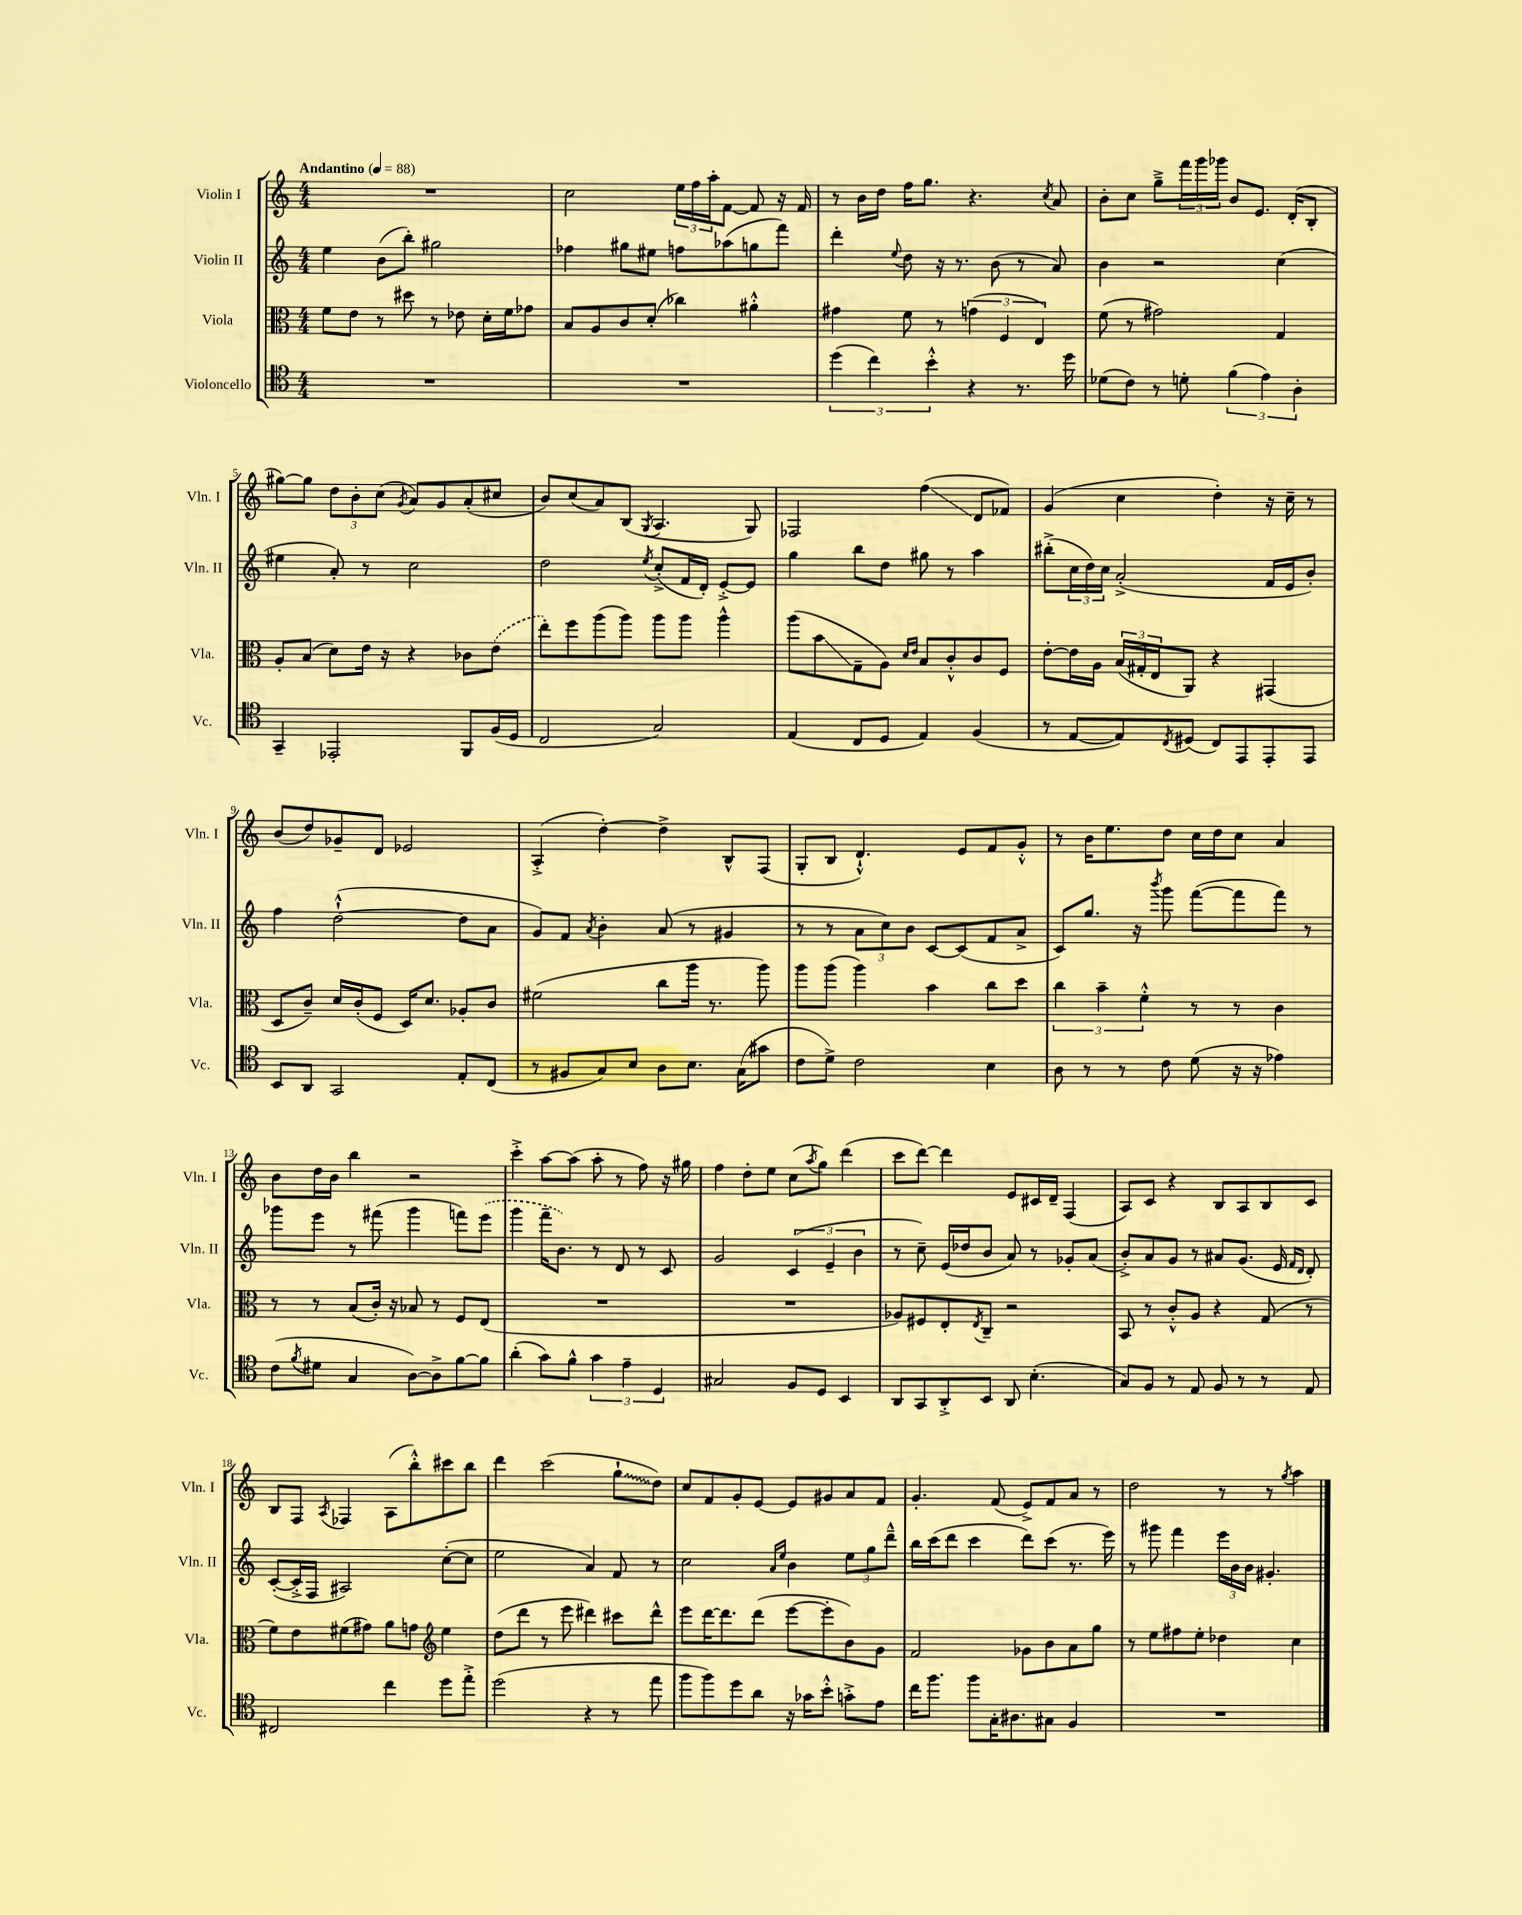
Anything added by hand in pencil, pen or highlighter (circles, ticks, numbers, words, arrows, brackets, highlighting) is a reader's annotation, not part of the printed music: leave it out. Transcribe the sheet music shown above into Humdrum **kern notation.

**kern	**kern	**kern	**kern
*staff4	*staff3	*staff2	*staff1
*clefC4	*clefC3	*clefG2	*clefG2
*k[]	*k[]	*k[]	*k[]
*M4/4	*M4/4	*M4/4	*M4/4
*MM88	*MM88	*MM88	*MM88
1r	8f	4ee	1r
.	8e	.	.
.	8r	(8b	.
.	8dd#	8bb')	.
.	8r	2gg#	.
.	8e-	.	.
.	16d'	.	.
.	16f	.	.
.	8g-	.	.
=	=	=	=
1r	8B	4ff-	2cc
.	8A	.	.
.	8c	8gg#	.
.	(8d'	8ee#	.
.	4cc-)	8ff	24ee
.	.	.	24ff
.	.	.	24aa'
.	.	(8aa-	[8f
.	4a#'^^	8gg	8f]
.	.	8fff)	16r
.	.	.	16f
=	=	=	=
(6dd	4g#	4ddd'	8r
.	.	.	16b
6cc)	.	.	.
.	.	.	16dd
.	.	8qqee	.
.	8f	8dd	16ff
.	.	.	8.gg
6b'^^	.	.	.
.	8r	16r	.
.	.	8.r	.
4r	(6g	.	4.r
.	.	(8b	.
.	6F	.	.
8.r	.	8r	.
.	6E)	.	.
.	.	.	8qcc
.	.	8a)	8a
16dd	.	.	.
=	=	=	=
(8d-	(8f	4b	8b'
8c)	8r	.	8cc
8r	2g#)	2r	8gg~^
8d'	.	.	24fff
.	.	.	24ggg
.	.	.	24ggg-
(6f	.	.	8b
.	.	.	8.e
6e)	.	.	.
.	4G	(4cc	.
.	.	.	(16d'
6A'	.	.	.
.	.	.	8B'
=	=	=	=
4GG~	8A'	4ee#	[8gg#)
.	(8B	.	8gg#]
2EE-'	8d)	8a')	12dd
.	.	.	12b'
.	16e	8r	.
.	.	.	(12cc
.	16r	.	.
.	.	.	8qg
.	4r	2cc	8a)
.	.	.	8g
8FF	8c-	.	(8a'
(16F	(8e	.	8cc#
16D	.	.	.
=	=	=	=
2C	8ee')	2dd	8b)
.	8ff	.	(8cc
.	(8aa	.	8a)
.	8aa)	.	(8B
.	.	8qee	8qG
2G)	8aa	(8cc'^	4.A
.	8aa	16f	.
.	.	16d')	.
.	4aa^^	[8e'^	.
.	.	8e]	8G)
=	=	=	=
(4E	(8aa	4gg	2F-
.	8b	.	.
8C	8G~	8bb	.
8D	8A)	8dd	.
.	16qqd	.	.
.	16qqe	.	.
4E)	8B	8gg#	(4ff
.	8c'^^	8r	.
(4F	8c	4aa	8d
.	8F	.	8f-)
=	=	=	=
8r	[8e'	(8bb#'^	(4g
[8E	16e]	24cc	.
.	.	24dd)	.
.	16A	.	.
.	.	24cc	.
8E])	(24B	(2a'^	4cc
.	24G#'	.	.
.	24E	.	.
8qC	.	.	.
(8D#	8AA)	.	.
8C)	4r	.	4dd')
8EE	.	.	.
8EE'	(4GG#	16f	16r
.	.	16e	16cc~
8EE	.	8b')	8r
=	=	=	=
8BB	8D	4ff	(8b
8AA	8c~)	.	8dd)
2GG	16d	([2dd`^^	8g-~
.	(16c'	.	.
.	8F	.	8d
.	16D)	.	2e-
.	8.d	.	.
8E'	8A-'	8dd]	.
(8C	8c	8a	.
=	=	=	=
8r	(2f#	8g)	(4A'^
8F#	.	8f	.
.	.	8qa	.
8G)	.	4b'	[4dd')
8B	.	.	.
8A	8cc	(8a	4dd^]
8.B	16aa	8r	.
.	8.r	.	.
.	.	4g#	8B^^
(16G	.	.	.
8g#	8aa)	.	(8F
=	=	=	=
8c	8aa	8r	8G'
8d^)	(8aa	8r	8B
2c	4aa)	12a	4.d`^^)
.	.	12cc)	.
.	.	12b	.
.	4b	[8c	.
.	.	(8c]	8e
4B	8cc	8f	8f
.	8dd	8a^	8g'^^
=	=	=	=
8A	6cc	8c)	8r
8r	.	8.gg	16b
.	6b~	.	.
.	.	.	8.ee
8r	.	.	.
.	.	16r	.
.	6f'^^	.	.
.	.	8qbbb	.
8c	.	8ggg	8dd
(8d	8r	([8fff	16cc
.	.	.	16dd
16r	8r	8fff]	8cc
16r	.	.	.
4e-)	4c	8fff)	4a
.	.	8r	.
=	=	=	=
(8c	8r	8ggg-	8b
8qf	.	.	.
8d#	8r	8eee	16dd
.	.	.	16b
4G	(8B	8r	4bb
.	16c')	(8fff#	.
.	16r	.	.
[8A)	8B-	4ggg-	2r
8A^]	8r	.	.
[8f	8F	8fff)	.
8f]	(8E	(8eee	.
=	=	=	=
(4a'	1r	4ggg	4ccc'^
8g)	.	16fff~	[8aa
.	.	8.b)	.
8f^^	.	.	(8aa]
6g	.	8r	8aa'
.	.	8d	8r
6e~	.	.	.
.	.	8r	8ff)
6D	.	.	.
.	.	8c	16r
.	.	.	16gg#
=	=	=	=
2G#	1r	2g	4ff
.	.	.	8dd'
.	.	.	8ee
8F	.	(6c	(8cc
.	.	.	8qaa
8D	.	.	8gg)
.	.	6e~	.
4BB	.	.	(4ddd
.	.	6b	.
=	=	=	=
8AA	8A-)	8r	8ccc
8GG	8F#	8cc~)	[8ddd)
8AA'^	8E'	(16e	4ddd]
.	.	16dd-	.
.	8qE	.	.
8BB	8C~	8b	.
8AA	2r	8a)	8e
(4.B'	.	8r	16c#
.	.	.	16d~
.	.	8g-'	(4F
.	.	(8a	.
=	=	=	=
8G)	8BB	8b'^)	8A)
8F	8r	8a	8c
8r	8c'^^	8g	4r
8E	8A	8r	.
8F	4r	8a#	8B
8r	.	(8.g	8A
8r	(8G	.	8B
.	.	16e	.
.	.	16qqf	.
.	.	16qqd	.
8E	8r	8d')	8c
=	=	=	=
2C#	8f)	([8c'	8B
.	8e	16c'^]	8F
.	.	16F	.
.	.	.	8qA
.	(8f#	2A#)	4F-
.	8g#)	.	.
4cc	8a	.	(8A
.	8g	.	8bb'^^)
*	*clefG2	*	*
8dd	4ee	([8cc'	8ccc#
8ee'^	.	8cc]	8bb
=	=	=	=
(2dd	(8dd	2ee	4ddd
.	8ddd	.	.
.	8r	.	(2ccc
.	8eee	.	.
4r	4ddd#)	4a)	.
8r	8ccc#	8f	8gg`
8ee	8ddd#^^	8r	8dd)
=	=	=	=
8ff	8eee	2cc	8cc
8ff)	[16ddd	.	8f
.	8.ddd]	.	.
8dd	.	.	8g'
8a	(8ddd	.	[8e
.	.	16qqa	.
.	.	16qqee	.
16r	[8eee	4b	8e]
16g-	.	.	.
8b'^^	8eee']	.	8g#
8g'^	8b)	12ee	8a
.	.	12gg	.
8e	8g	.	8f
.	.	12ddd~^^	.
=	=	=	=
16cc	2f	16bb	4.g'
8.ff	.	(16ccc	.
.	.	8ddd	.
8ff	.	4ccc	.
16G'	.	.	(8f
8.A#	.	.	.
.	8g-	8ddd)	8e^)
8G#	8b	(8ccc	8f
4F	8a	8.r	8a
.	8gg	.	8r
.	.	16eee)	.
=	=	=	=
1r	8r	8r	2dd
.	8ee	8ggg#	.
.	8ff#	4fff	.
.	8ee'	.	.
.	4dd-	24eee	8r
.	.	24b	.
.	.	24b	.
.	.	4.g#'	8r
.	.	.	8qgg
.	4cc	.	4aa
==	==	==	==
*-	*-	*-	*-
